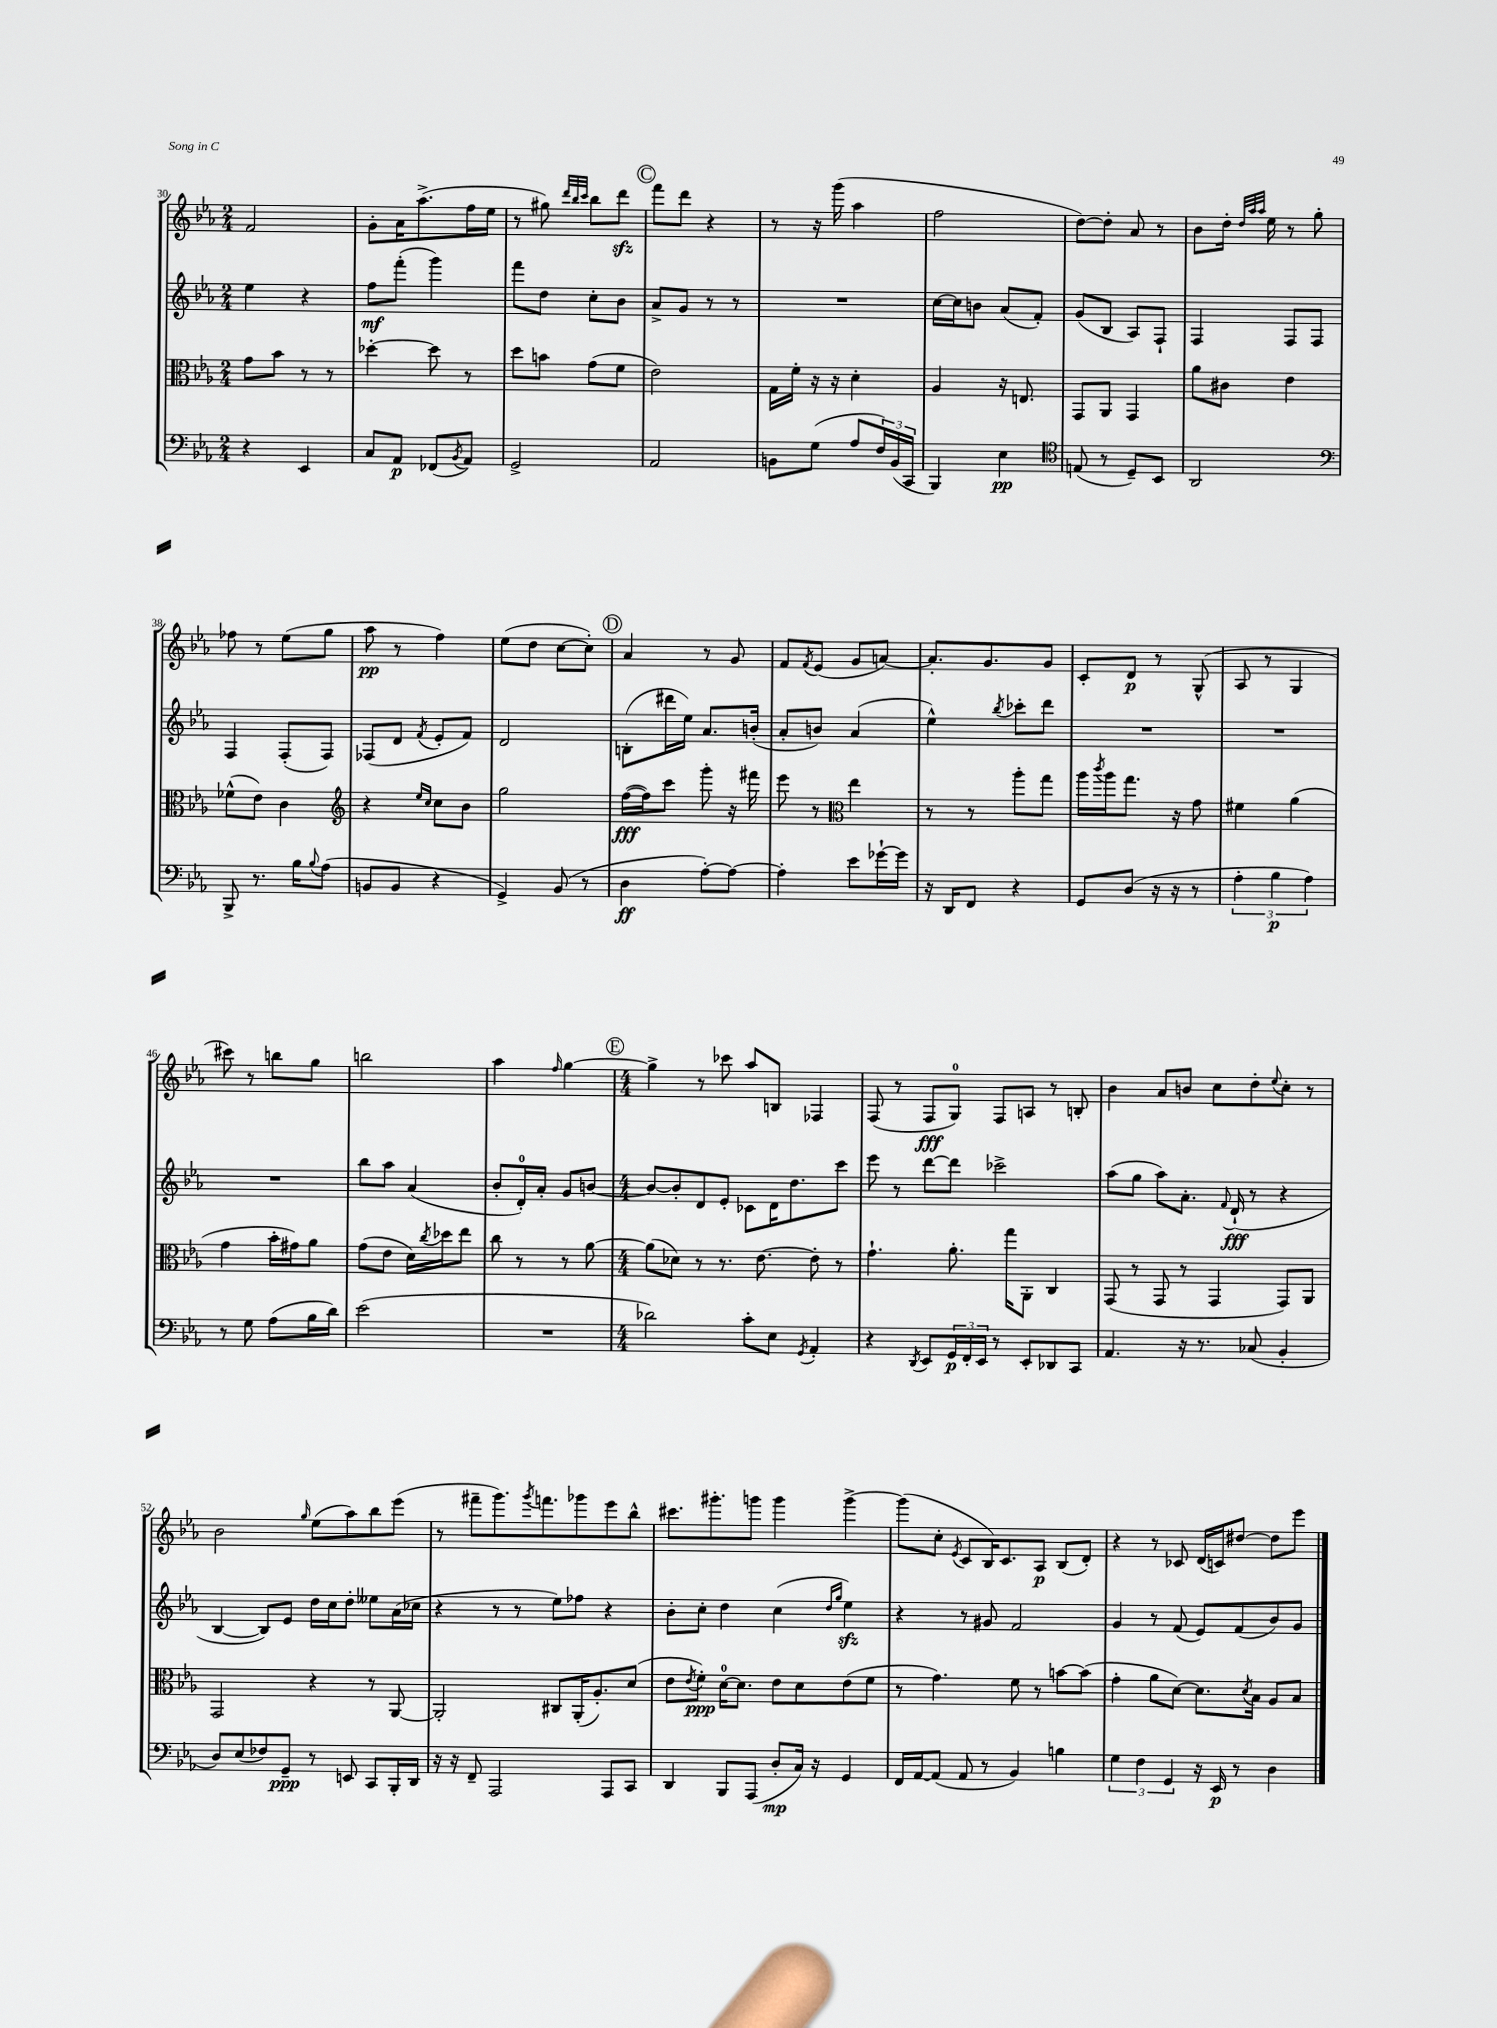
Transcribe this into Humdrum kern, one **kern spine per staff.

**kern	**kern	**kern	**kern
*staff4	*staff3	*staff2	*staff1
*clefF4	*clefC3	*clefG2	*clefG2
*k[b-e-a-]	*k[b-e-a-]	*k[b-e-a-]	*k[b-e-a-]
*M2/4	*M2/4	*M2/4	*M2/4
4r	8g\L	4ee-\	2f/
.	8b-\J	.	.
4EE-/	8r	4r	.
.	8r	.	.
=	=	=	=
8C/L	[4dd-'\	8ff\L	8g'\L
8AA-/J	.	(8fff'\J	16a-\K
.	.	.	(8.aa-^\
(8FF-/L	8dd-\]	4ggg\)	.
8qBB-/	.	.	.
8AA-/J)	8r	.	16ff\L
.	.	.	16ee-\JJ
=	=	=	=
2GG^/	8dd\L	8fff\L	8r
.	8b\J	8dd\J	8gg#\)
.	.	.	32qqddd/LLL
.	.	.	32qqbb-/
.	.	.	32qqccc/JJJ
.	(8g\L	8cc'\L	8bb-\L
.	8f\J	8b-\J	8ddd\J
=	=	=	=
2AA-/	2e-\)	8a-^/L	8fff\L
.	.	8g/J	8ddd\J
.	.	8r	4r
.	.	8r	.
=	=	=	=
8BB\L	16G\LL	2r	8r
.	16f'\JJ	.	.
(8G\J	16r	.	16r
.	16r	.	(16ggg\
8A-/L	4d'\	.	4aa-\
24F/L)	.	.	.
(24BB/	.	.	.
24CC/JJ	.	.	.
=	=	=	=
4BBB-/)	4A-/	[16cc\LL	2ff\
.	.	16cc\]J	.
.	.	8b\J	.
4E-\	16r	(8a-/L	.
.	8.E/	.	.
.	.	8f'/J)	.
=	=	=	=
*clefC4	*	*	*
(8E/	8GG/L	(8g/L	[8dd\L)
8r	8AA-/J	8B-/J	8dd'\]J
8D~/L)	4GG/	8A-/L)	8a-/
8BB-/J	.	8F`/J	8r
=	=	=	=
2AA-/	8a-\L	4F/	8b-\L
.	8c#\J	.	16dd'\Jk
.	.	.	32qqdd/LLL
.	.	.	32qqaa-/
.	.	.	32qqaa-/JJJ
.	.	.	16ee-\
.	4e-\	8F/L	8r
.	.	8F/J	8gg'\
=	=	=	=
*clefF4	*	*	*
8BBB-^/	(8f-^^\L	4F/	8ff-\
8.r	8e-\J)	.	8r
.	4c\	(8F'/L	(8ee-\L
16B-\LK	.	.	.
8qqB-/	.	.	.
(8A-\J	.	8F/J)	8gg\J
=	=	=	=
*	*clefG2	*	*
8BB/L	4r	(8F-/L	8aa-\
8BB/J	.	8d/J	8r
.	16qqee-/LL	.	.
.	16qqcc/JJ	8qf/	.
4r	8cc\L	8e-'/L	4ff\)
.	8b-\J	8f/J)	.
=	=	=	=
4GG^/)	2gg\	2d/	(8ee-\L
.	.	.	8dd\J
(8BB-/	.	.	[8cc\L
8r	.	.	8cc'\]J)
=	=	=	=
4D\	([16ff\LL	(8B'\L	4a-/
.	16ff\]J)	.	.
.	8ccc\J	16ddd#\L	.
.	.	16ee-\JJ)	.
[8A-'\L)	8ggg'\	8.a-/L	8r
8A-\_J	16r	.	8g/
.	16fff#\	(16b'/Jk	.
=	=	=	=
4A-'\]	8eee-\	8a-'/L	8f/L
.	.	.	8qf/
.	8r	8b/J)	(8e-/J
*	*clefC3	*	*
8e-\L	4ee-\	(4a-/	8g/L
[16g-`\L	.	.	[8a/J)
16g-\]JJ	.	.	.
=	=	=	=
16r	8r	4ee-^^\)	8.a'/]L
16DD/LK	.	.	.
8FF/J	8r	.	.
.	.	.	8.g/
.	.	8qbb-/	.
4r	8aa-'\L	8ccc-'\L	.
.	8gg\J	8ddd\J	8g/J
=	=	=	=
8GG/L	16aa-\LL	2r	8c'/L
.	8qccc/	.	.
.	16aa-\J	.	.
(8D/J	8.gg\J	.	8d/J
16r	.	.	8r
16r	16r	.	.
8r	8g\	.	(8G^^/
=	=	=	=
6A-'\	4f#\	2r	8A-/
.	.	.	8r
6B-\	.	.	.
.	(4a-\	.	4G/
6A-\)	.	.	.
=	=	=	=
8r	4g\	2r	8ccc#\)
8G\	.	.	8r
(8A-\L	16b-'\LL	.	8bb\L
.	16g#\J)	.	.
16B-\L	8a-\J	.	8gg\J
16d\JJ)	.	.	.
=	=	=	=
(2e-\	(8g\L	8bb-\L	2bb\
.	8e-\J	8aa-\J	.
.	16d\LL)	(4a-/	.
.	8qcc/	.	.
.	16dd-\J	.	.
.	8ee-\J	.	.
=	=	=	=
2r	8cc\	8b-'/L	4aa-\
.	8r	16d'/L)	.
.	.	16a-'/JJ	.
.	.	.	16qqff/
.	8r	8g/L	[4gg\
.	[8a-\	[8b/J	.
=	=	=	=
*M4/4	*M4/4	*M4/4	*M4/4
2d-\)	(8a-\]L	8b/_L	4gg^\]
.	8d-\J)	8b'/]	.
.	8r	8d/	8r
.	8.r	8e-'/J	8ccc-\
8c'\L	.	8c-\L	8aa-/L
.	[8.e-\	.	.
8E-\J	.	16d\K	8B/J
.	.	8.dd\	.
8qGG/	.	.	.
4AA-'/	8e-'\]	.	4F-/
.	8r	8ccc\J	.
=	=	=	=
4r	4.g`\	8eee-\	(8F/
.	.	8r	8r
8qDD/	.	.	.
8EE-/L	.	[8ddd\L	8F/L
24GG/L	8.a-'\	8ddd\]J	8G/J)
24FF'/	.	.	.
24EE-/JJ	.	.	.
8r	.	2ccc-^\	8F/L
.	16gg\LK	.	.
8EE-'/L	8AA-'\J	.	8A/J
8DD-/	4C/	.	8r
8CC/J	.	.	8B'/
=	=	=	=
4.AA-/	(8GG/	(8aa-\L	4b-\
.	8r	8gg\J	.
.	8GG/	8aa-\L)	8a-/L
16r	8r	8.a-'\J	8b/J
8.r	.	.	.
.	4GG/	.	8cc\L
.	.	8qqf/	.
.	.	(16d`/	.
(8C-/	.	8r	8dd'\
.	.	.	8qqee-/
4BB-'/	8GG/L)	4r	8cc'\J
.	8AA-/J	.	8r
=	=	=	=
8D/L)	2GG/	[4B-/	2b-\
(8E-/	.	.	.
8F-/)	.	8B-/]L)	.
8GG~/J	.	8e-/J	.
.	.	.	16qqgg/
8r	4r	16dd\LL	(8ee-\L
.	.	16cc\J	.
8EE/	.	8dd'\J	8aa-\)
8CC/L	8r	8ee--\L	8bb-\
16BBB-'/L	[8AA-/	(16a-\L	(8eee-\J
16DD/JJ	.	16cc-\JJ	.
=	=	=	=
16r	2AA-'/]	4r	8r
16r	.	.	.
8FF~/	.	.	8fff#~\L
2AAA-/	.	8r	8.ggg\)
.	.	8r	.
.	.	.	8qggg/
.	.	.	8.fff\
.	8C#/L	8ee-\L)	.
.	(16AA-'/K	8ff-\J	8ggg-\
.	8.A-'/)	.	.
8AAA-/L	.	4r	8eee-\
8CC/J	(8d/J	.	8bb-^^\J
=	=	=	=
4DD/	8e-\L	8b-'\L	8.ccc#\L
.	8qe-/	.	.
.	8f'\J)	8cc'\J	.
.	.	.	8.ggg#'\
8BBB-/L	[16d\LK	4dd\	.
.	8.d\]J	.	.
(8AAA-/J	.	.	8ggg\J
8D'/L	8e-\L	(4cc\	4ggg\
16C/Jk)	8d\	.	.
16r	.	.	.
.	.	16qqdd/LL	.
.	.	16qqgg/JJ	.
4GG/	(8e-\	4ee-\)	[4ggg^\
.	8f\J	.	.
=	=	=	=
16FF/LL	8r	4r	(8ggg\]L
[16AA-/J	.	.	.
(8AA-/]J	4.g\)	.	8cc'\J
.	.	.	8qe-/
8AA-/	.	8r	8c/L
8r	.	8g#/	16B-/K)
.	.	.	8.c/
4BB-/)	8f\	2f/	.
.	8r	.	8A-/J
4B\	[8b\L	.	(8B-/L
.	(8b\]J	.	8d'/J)
=	=	=	=
6G\	4g'\	4g/	4r
6F\	.	.	.
.	8a-\L	8r	8r
6GG/	.	.	.
.	[8d\J)	(8f/	8c-/
16r	8.d\]L	8e-/L)	(16d/LL
16EE-/	.	.	16c/J)
8r	.	(8f/	[8dd#/J
.	8qd/	.	.
.	16B-\Jk	.	.
4D\	8A-/L	8b-/)	8dd#\]L
.	8B-/J	8g/J	8eee-\J
==	==	==	==
*-	*-	*-	*-
